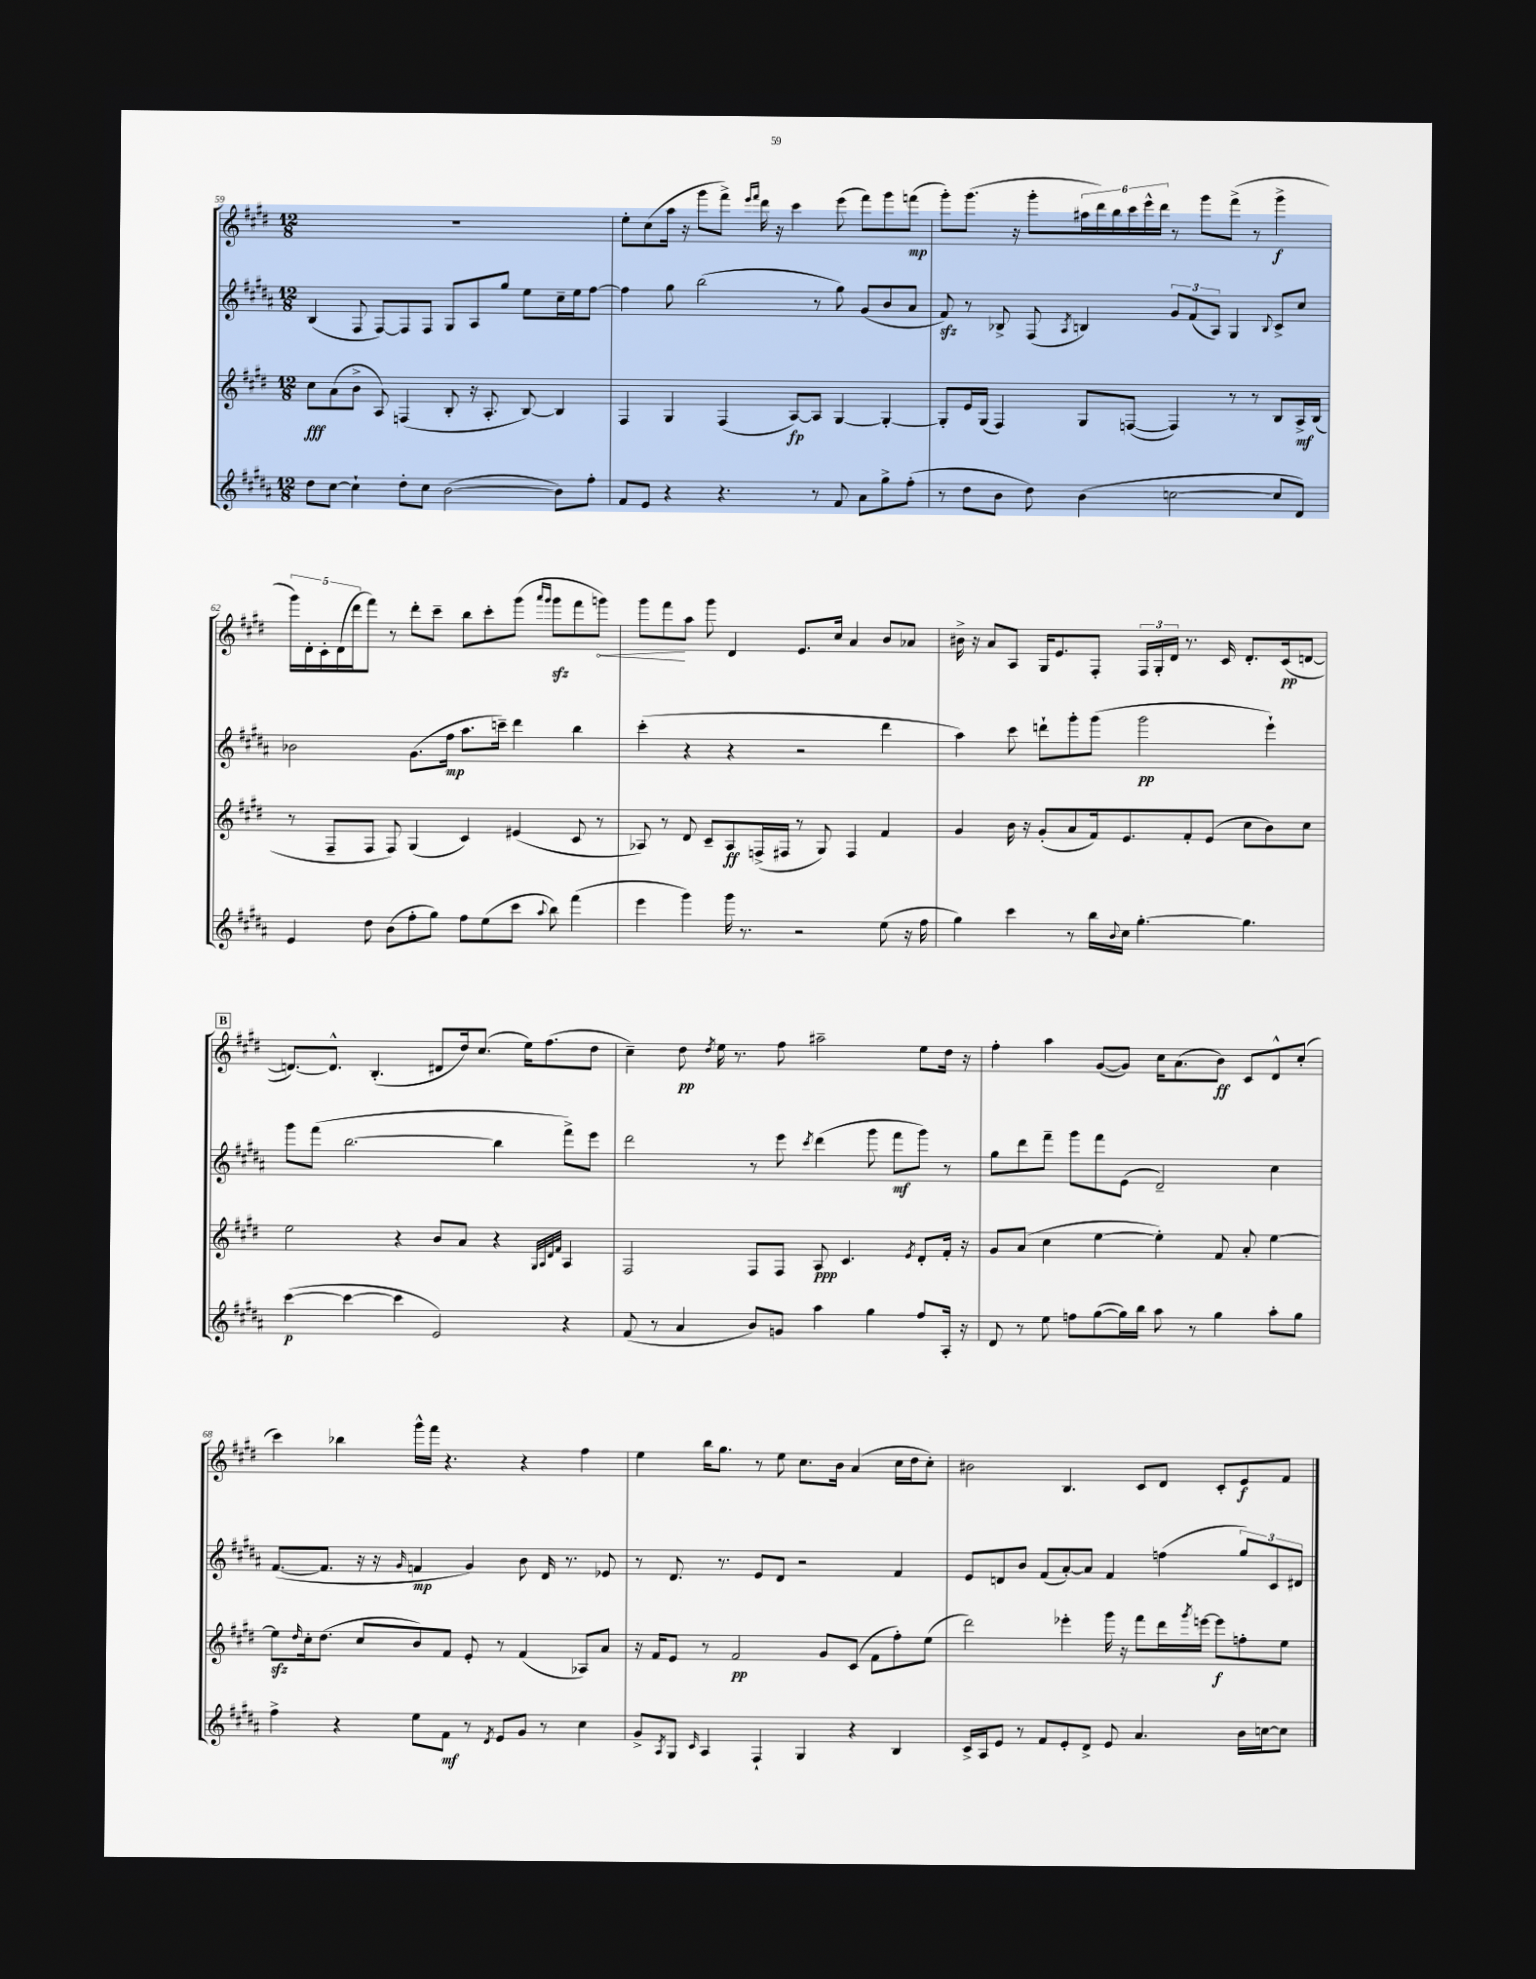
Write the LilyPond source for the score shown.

<<
\new StaffGroup <<
\new Staff = "s0" {
    \clef treble \key e \major \numericTimeSignature \time 12/8
    R1. |
    e''8-. cis''8( a''16 r16 gis'''8 fis'''8->) \grace { e'''16 fis'''16 } dis'''16 r16 cis'''4 e'''8( fis'''8) gis'''8 f'''8\mp( |
    gis'''8-.) gis'''8.( r16 gis'''8-. \tuplet 6/4 { ais''16 dis'''16) b''16 cis'''16 e'''16-^ dis'''16 } r8 gis'''8 fis'''8->( r8 gis'''4->\f |
    \tuplet 5/4 { gis'''16) dis'16-. cis'16-. dis'16( dis'''16 } fis'''8) r8 dis'''8-. cis'''8-- b''8 cis'''8-. gis'''8( \grace { a'''16 gis'''16 } gis'''8\sfz fis'''8 \once \override Hairpin.circled-tip = ##t g'''8\<) |
    gis'''8 fis'''8\! a''8 gis'''8 dis'4 e'8. cis''16 a'4 b'8 aes'8 |
    bis'16-> r16 a'8 a8 gis16 e'8. fis8-. \tuplet 3/2 { fis16 gis16-. dis'16 } r8. cis'16 dis'8.-. cis'16\pp( d'8~ |
    \mark \markup { \box "B" } d'8.~) d'8.-^ b4.-.( dis'8 dis''16) cis''8.( e''16) fis''8.( dis''8 |
    cis''4--) dis''8\pp \acciaccatura { dis''8 } e''16 r8. fis''8 ais''2-- e''8 dis''16 r16 |
    fis''4-. a''4 gis'8~( gis'8) cis''16 a'8.( b'8\ff) cis'8 dis'8-^ cis''8-.( |
    cis'''4) bes''4 gis'''16-^ fis'''16 r4. r4 fis''4 |
    e''4 b''16 gis''8. r8 e''8 cis''8. b'16 a'4( cis''16 dis''16 cis''8-.) |
    bis'2 b4. cis'8 dis'8 cis'8-. e'8\f fis'8 \bar "|." |
}
\new Staff = "s1" {
    \clef treble \key b \major \numericTimeSignature \time 12/8
    b4( fis8 fis8~) fis8 fis8 gis8 ais8 gis''8 e''8 cis''16-- e''16 fis''8~ |
    fis''4 gis''8 b''2( r8 gis''8) gis'8( b'8 ais'8 |
    fis'8\sfz) r8 bes8-> fis8( \acciaccatura { ais8 } b4) \tuplet 3/2 { gis'8 fis'8( ais8) } gis4 \appoggiatura { b8 } cis'8-> cis''8 |
    bes'2 gis'8.( fis''16\mp ais''8. c'''16--) dis'''4 b''4 |
    cis'''4-.( r4 r4 r2 dis'''4 |
    ais''4) cis'''8 d'''8-! gis'''8-. gis'''8( gis'''2\pp e'''4-!) |
    \mark \markup { \box "B" } gis'''8 fis'''8( b''2.~ b''4 fis'''8->) e'''8 |
    dis'''2 r8 e'''8 \acciaccatura { cis'''8 } dis'''4( gis'''8 fis'''8\mf gis'''8) r8 |
    gis''8 dis'''8 fis'''8-- gis'''8 fis'''8 e'8( dis'2--) cis''4 |
    fis'8.~( fis'8. r16 r16 \grace { gis'16 } f'4\mp gis'4) b'8 dis'16 r8. ees'8 |
    r8 dis'8. r8. e'8 dis'8 r2 fis'4 |
    e'8 d'8 b'8 fis'8( ais'8~-.) ais'8 fis'4 f''4( \tuplet 3/2 { gis''8) cis'8 dis'8 } \bar "|." |
}
\new Staff = "s2" {
    \clef treble \key e \major \numericTimeSignature \time 12/8
    cis''8\fff a'8( b'8-> a8) f4( b8-. r16 a8.-. b8~) b4 |
    fis4 gis4 fis4( a8~\fp) a8 gis4~ gis4~-. |
    gis8-. e'16 gis16( fis4) gis8 f8~( f4) r8 r8 b8 a16->\mf b16( |
    r8 fis8-- fis8 fis8) gis4( cis'4) eis'4( cis'8 r8 |
    aes8) r8 dis'8 cis'8-- aes8\ff f16->( fis16 r8 gis8) fis4 fis'4 |
    gis'4 b'16 r16 gis'8-.( a'8 fis'16) e'8. fis'8-. e'8( cis''8 b'8) cis''8 |
    \mark \markup { \box "B" } e''2 r4 b'8 a'8 r4 \grace { gis32 a32 dis'32 fis'32 } a4 |
    fis2 fis8 fis8 a8\ppp cis'4. \acciaccatura { e'8 } dis'8-. fis'16-. r16 |
    gis'8 a'8( cis''4 e''4~ e''4-.) fis'8 a'8-. e''4~ |
    e''8\sfz \grace { dis''16 } cis''16-. dis''8.( cis''8 b'8) fis'8 e'8-. r8 fis'4( aes8) a'8 |
    r16 fis'16 e'8 r8 fis'2\pp gis'8 cis'8( fis'8 fis''8-.) e''8( |
    dis'''2) ees'''4-. gis'''16 r16 fis'''8 dis'''16 \acciaccatura { gis'''8 } e'''16~ e'''8\f f''8-. e''8 \bar "|." |
}
\new Staff = "s3" {
    \clef treble \key b \major \numericTimeSignature \time 12/8
    dis''8 cis''8~ cis''4-! dis''8-. cis''8 b'2~( b'8) fis''8-. |
    fis'8 e'8 r4 r4. r8 fis'8 ais'8 gis''8-> fis''8-.( |
    r8 dis''8 b'8 dis''8) b'4( c''2~ c''8 dis'8) |
    e'4 dis''8 b'8( fis''8-. gis''8) fis''8 e''8( cis'''8 \appoggiatura { ais''8 } b''8) fis'''4( |
    e'''4 gis'''4) gis'''16 r8. r2 e''8( r16 fis''16 |
    gis''4) cis'''4 r8 b''16 \appoggiatura { b'8 } cis''16 gis''4.~-. gis''4. |
    \mark \markup { \box "B" } cis'''4~\p( cis'''4~ cis'''4 e'2) r4 |
    fis'8( r8 ais'4 b'8) g'8 ais''4 gis''4 fis''8 ais16-. r16 |
    dis'8 r8 e''8 f''8 gis''8~( gis''16) b''16 ais''8 r8 gis''4 ais''8-. gis''8 |
    fis''4-> r4 e''8 fis'8\mf r8 \acciaccatura { dis'8 } e'8 gis'8 r8 cis''4 |
    gis'8-> \acciaccatura { ais8 } gis8 \grace { cis'16 } ais4 fis4-! gis4 r4 b4 |
    cis'16-> ais16 e'8 r8 fis'8 e'8-. dis'8-> e'8 ais'4. b'16 c''16~ c''8 \bar "|." |
}
>>
>>
\layout { \context { \Score currentBarNumber = #59 } }
